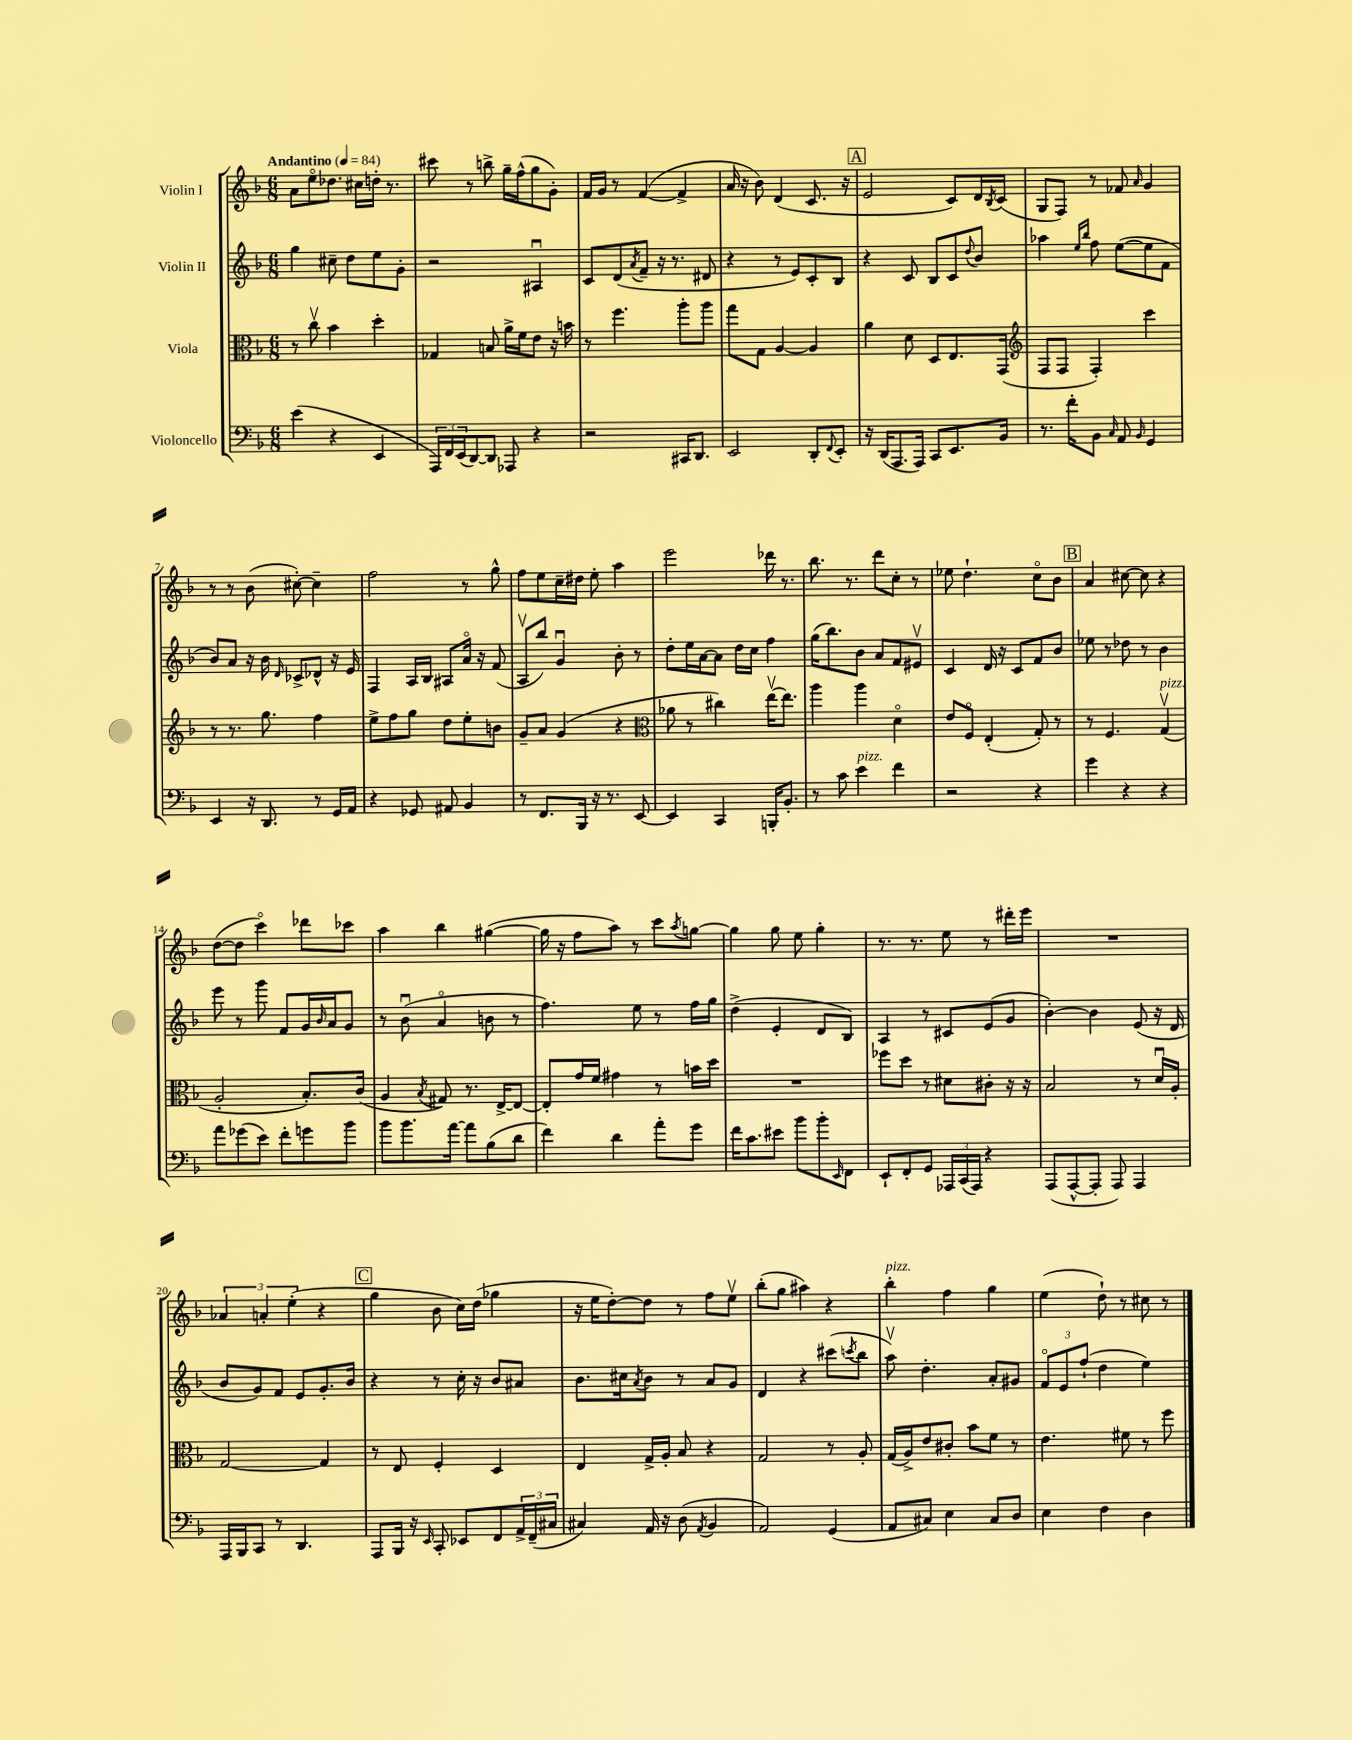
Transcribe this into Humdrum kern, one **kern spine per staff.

**kern	**kern	**kern	**kern
*staff4	*staff3	*staff2	*staff1
*clefF4	*clefC3	*clefG2	*clefG2
*k[b-]	*k[b-]	*k[b-]	*k[b-]
*M6/8	*M6/8	*M6/8	*M6/8
*MM84	*MM84	*MM84	*MM84
(4e	8r	4gg	8a
.	8ccv	.	8eeo
4r	4b-	8cc#~	8.dd-
.	.	8dd	.
.	.	.	16cc#
4EE	4dd'	8ee	16dd'
.	.	.	8.r
.	.	8g'	.
=	=	=	=
24AAA)	4G-	2r	8ccc#
24FF	.	.	.
(24EE	.	.	.
[8DD)	.	.	8r
8DD]	8B	.	8bb^
8AAA-	16a^	.	16gg~
.	16f	.	(16ff^^
4r	8e	4A#u	8gg
.	16r	.	8g')
.	16b	.	.
=	=	=	=
2r	8r	8c	16f
.	.	.	16g
.	4.ff	(8d	8r
.	.	8qa	.
.	.	8f~	([4f
.	.	16r	.
.	.	8.r	.
16CC#	8aa'	.	4f^]
8.DD	.	.	.
.	8aa	8d#	.
=	=	=	=
2EE	8gg	4r	16a
.	.	.	16r
.	8G	.	8b-)
.	[4A	8r	(4d
.	.	8e)	.
8DD'	4A]	8c'	8.c
8qqFF	.	.	.
8EE'	.	8B-	.
.	.	.	16r
=	=	=	=
16r	4a	4r	2e
(16DD	.	.	.
8.AAA	.	.	.
.	8d	8c	.
16AAA)	.	.	.
8CC	8D	8B-	.
8.EE	8.E	8c	8c)
.	.	8qqdd	.
.	.	8b-	16d
.	.	.	8qB-
16BB-	(16GG	.	(16c
=	=	=	=
*	*clefG2	*	*
8.r	8F	4aa-	8G
.	8F	.	8F)
16f'	.	.	.
.	.	16qqee	.
.	.	16qqbb-	.
8BB-	4F')	8ff	8r
16qqC	.	.	.
8AA	.	([8ee	8f-
16qqBB-	.	.	16qqa
4GG	4ccc	8ee]	4g
.	.	8f	.
=	=	=	=
4EE	8r	8b-)	8r
.	8.r	8a	8r
16r	.	16r	(8b-
8.DD	8.gg	16b-	.
.	.	16qqd	.
.	.	8c-^	[8cc#')
8r	4ff	8d-^^	4cc#~]
16GG	.	16r	.
16AA	.	16e	.
=	=	=	=
4r	8ee^	4F	2ff
.	8ff	.	.
8GG-	8gg	16A	.
.	.	16B-	.
8AA#	8dd	8A#	.
4BB-	8ee'	16ao	8r
.	.	16r	.
.	8b	(8f	8gg^^
=	=	=	=
8r	8g~	8Av	8ff
8.FF	8a	8bb-)	8ee
.	(4g	4gu	16cc~
16BBB-	.	.	16dd#
16r	.	.	8ee'
8.r	.	.	.
.	4r	8b-'	4aa
[8EE	.	8r	.
=	=	=	=
*	*clefC3	*	*
4EE]	8a-	8dd'	2eee
.	8r	16ee	.
.	.	[16a	.
4CC	4cc#)	8a]	.
.	.	16dd	.
.	.	16cc	.
16BBB'	[16eev	4ff	16ddd-
8.BB-'	8.ee]	.	8.r
=	=	=	=
8r	4aa	(16gg	8.bb-
.	.	8.bb-)	.
8c	.	.	.
.	.	.	8.r
4e	4aa	8b-	.
.	.	8a	8ddd
4f	4do	8f	8cc'
.	.	8e#v	8r
=	=	=	=
2r	8e	4c	8ee-
.	8Fo	.	4.dd`
.	(4E'	16d	.
.	.	16r	.
.	.	8c	.
4r	8G')	8f	8cco
.	8r	8b-	8b-
=	=	=	=
4g	8r	8ee-	4a
.	4.F	8r	.
4r	.	8dd-	[8cc#
.	.	8r	8cc#]
4r	(4Gv	4b-	4r
=	=	=	=
8a	2A'	8eee	([8dd
(8g-	.	8r	8dd]
8e)	.	8ggg	4ccco)
8f'	.	8f	.
8g	8.B-')	16g	8ddd-
.	.	16qqb-	.
.	.	16a	.
8b-	.	8g	8ccc-
.	(16c	.	.
=	=	=	=
8b-	4A	8r	4aa
8.b-	.	(8b-u	.
.	8qB-	.	.
.	8G#)	4ao	4bb-
[16a	.	.	.
8a]	8.r	.	.
(8B-	.	8b	([4gg#
.	[16E^	.	.
8d	8E_	8r	.
=	=	=	=
4f)	8E']	4.ff)	16gg#]
.	.	.	16r
.	16g	.	8ff
.	16f	.	.
4d	4g#	.	8aa)
.	.	8ee	8r
8a'	8r	8r	8ccc
.	.	.	8qaa
8g	16b	16ff	[8gg
.	16dd	16gg	.
=	=	=	=
16f	2.r	(4dd^	4gg]
8.c	.	.	.
8e#	.	4e'	8gg
8b-	.	.	8ee
8b-'	.	8d	4gg'
16qqEE	.	.	.
8FF	.	8B-)	.
=	=	=	=
8EE`	8ff-	4A	8.r
8FF'	8dd	.	.
.	.	.	8.r
8GG	8r	8r	.
24AAA-	8d#	8c#	8ee
(24CC	.	.	.
24AAA-)	.	.	.
4r	8c#'	(8e	8r
.	16r	8g	16ddd#'
.	16r	.	16eee
=	=	=	=
(8AAA	2B-	[4b-')	2.r
[8AAA^^	.	.	.
8AAA']	.	4b-]	.
8AAA)	.	.	.
4AAA	8r	(8e	.
.	16du	16r	.
.	16A'	16d	.
=	=	=	=
16AAA	[2G	8b-	6a-
16BBB-	.	.	.
8CC	.	8g)	.
.	.	.	6a'
8r	.	8f	.
.	.	.	(6ee'
4.DD	.	8e	.
.	4G]	8.g'	4r
.	.	16b-	.
=	=	=	=
8AAA	8r	4r	4gg
16BBB-	8E	.	.
16r	.	.	.
16qqEE	.	.	.
8CC'	4F'	8r	8b-
8EE-	.	16cc'	16cc)
.	.	16r	(16dd
8FF	4D	8b-	4gg-
24AA^	.	8a#	.
(24FF~	.	.	.
24C#	.	.	.
=	=	=	=
4C#)	4E	8.b-	16r
.	.	.	16ee
.	.	.	[8dd')
.	.	16cc#	.
.	.	8qa	.
16AA	16G^	8b-	8dd]
16r	16A'	.	.
(8D	8B-	8r	8r
8qAA	.	.	.
4BB-	4r	8a	8ff
.	.	8g	8eev
=	=	=	=
2AA)	2G	4d	(8bb-'
.	.	.	8gg
.	.	4r	4aa#)
(4GG	8r	(8ccc#	4r
.	.	8qccc	.
.	8A'	8bb-	.
=	=	=	=
8AA	(16G	8aav)	4bb-'
.	16A^)	.	.
8C#)	8e	4.dd'	.
4E	8c#'	.	4ff
.	8b-	.	.
8C#	8f	8a'	4gg
8D	8r	8g#	.
=	=	=	=
4E	4.e	12fo	(4ee
.	.	12e	.
.	.	(12ff`	.
4F	.	4dd	8dd`)
.	8f#	.	8r
4D	8r	4ee)	8cc#
.	8ff	.	8r
==	==	==	==
*-	*-	*-	*-
